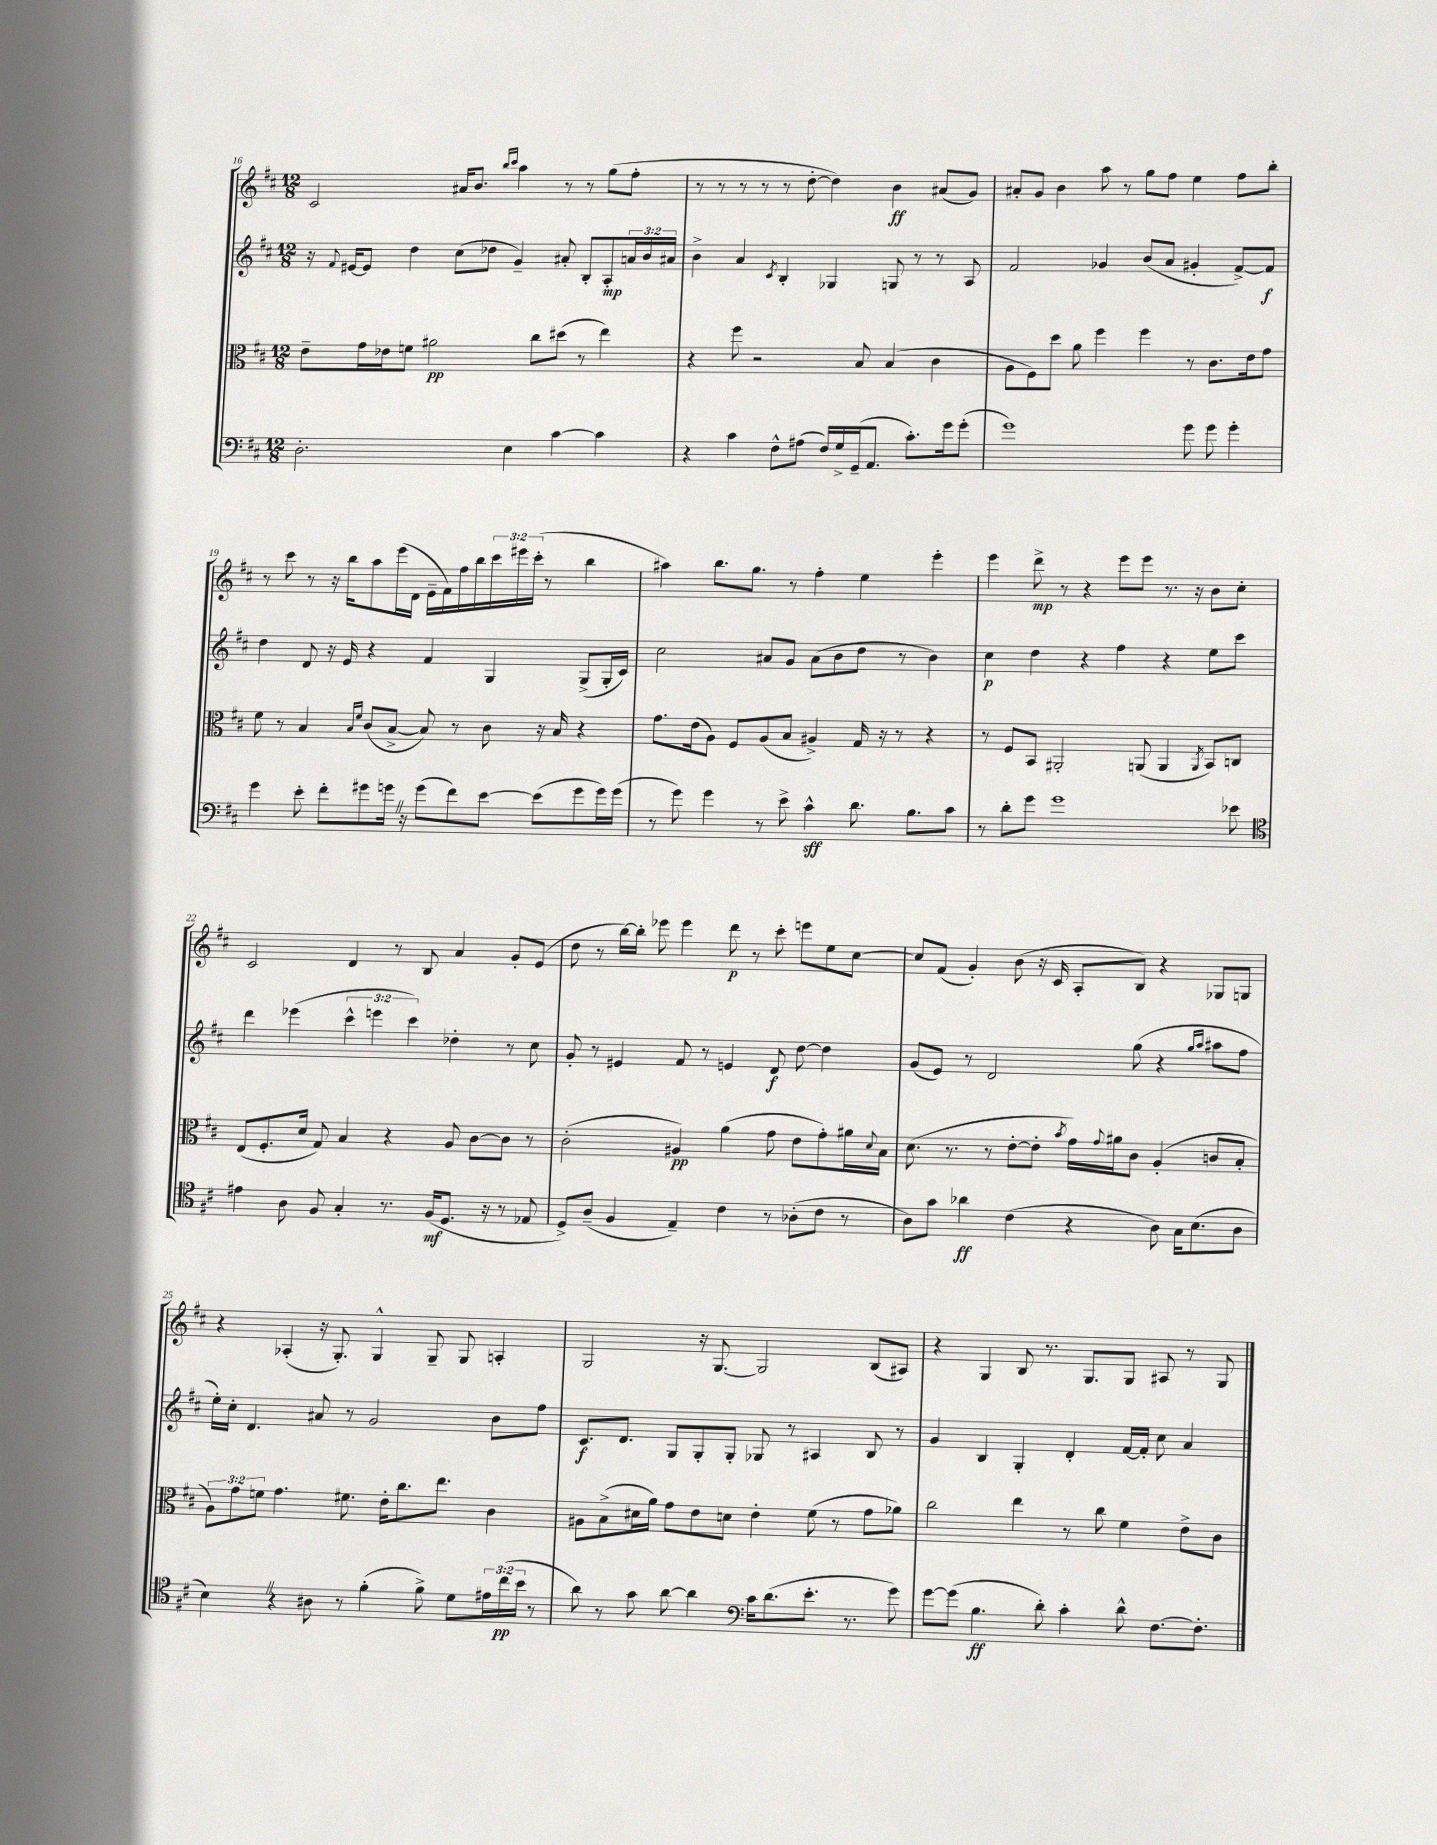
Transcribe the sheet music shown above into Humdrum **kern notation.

**kern	**dynam	**kern	**dynam	**kern	**dynam	**kern	**dynam
*part4	*part4	*part3	*part3	*part2	*part2	*part1	*part1
*staff4	*staff4	*staff3	*staff3	*staff2	*staff2	*staff1	*staff1
*clefF4	*	*clefC3	*	*clefG2	*	*clefG2	*
*k[f#c#]	*	*k[f#c#]	*	*k[f#c#]	*	*k[f#c#]	*
*M12/8	*	*M12/8	*	*M12/8	*	*M12/8	*
=16	=16	=16	=16	=16	=16	=16	=16
2.D'\	.	8e~\L	.	16r	.	2c#/	.
.	.	.	.	8qqf#/	.	.	.
.	.	.	.	[16e#X/KL	.	.	.
.	.	16g\L	.	8e#/J]	.	.	.
.	.	16e-X\J	.	.	.	.	.
.	.	8fn\J	.	4dd\	.	.	.
.	.	2a#X\	pp	.	.	.	.
.	.	.	.	(8cc#\L	.	16a#X/KL	.
.	.	.	.	.	.	8.b/J	.
.	.	.	.	8dd-X\J	.	.	.
.	.	.	.	.	.	16qqbb/LL	.
.	.	.	.	.	.	16qqccc#/JJ	.
4E\	.	.	.	4g~/)	.	4aa\	.
.	.	8cc#\L	.	.	.	.	.
[4c#\	.	(8dd#X\J	.	8a#X'/	.	8r	.
.	.	8r	.	8B'/L	.	8r	.
4c#\]	.	4ee\)	.	8A'/	mp	(8gg\L	.
.	.	.	.	24an/L	.	8ff#'\J	.
.	.	.	.	24b/	.	.	.
.	.	.	.	24a#X/JJ	.	.	.
=17	=17	=17	=17	=17	=17	=17	=17
4r	.	4r	.	4b^\	.	8r	.
.	.	.	.	.	.	8r	.
4c#\	.	8ff#\	.	4a/	.	8r	.
.	.	2r	.	.	.	8r	.
.	.	.	.	8qc#/	.	.	.
8F#^^\L	.	.	.	4B'/	.	8r	.
(8A#X\J	.	.	.	.	.	[8dd'\	.
16F#/LL)	.	.	.	4G-X/	.	4dd\])	.
16G^/	.	.	.	.	.	.	.
(16GG~/J	.	8B/	.	.	.	.	.
8.AA/J	.	.	.	.	.	.	.
.	.	(4B/	.	8Gn/	.	4b\	ff
8.c#'\L)	.	.	.	8r	.	.	.
.	.	4c#\	.	8r	.	(8a#X/L	.
16g\k	.	.	.	.	.	.	.
(8g'\J	.	.	.	8A/	.	8g/J)	.
=18	=18	=18	=18	=18	=18	=18	=18
1g)	.	8A\L	.	2f#/	.	8a#X'/L	.
.	.	8F#\)	.	.	.	8g/J	.
.	.	8dd\J	.	.	.	4b\	.
.	.	8a\	.	.	.	.	.
.	.	4ff#\	.	4g-X/	.	8aa\	.
.	.	.	.	.	.	8r	.
.	.	4ff#\	.	(8b/L	.	8gg\L	.
.	.	.	.	8a/J	.	8ff#\J	.
8g\	.	8r	.	4g#X'/	.	4ee\	.
8g\	.	8.c#\L	.	.	.	.	.
4g'\	.	.	.	[8f#^/L)	.	8ff#\L	.
.	.	16e\k	.	.	.	.	.
.	.	8g\J	.	8f#/J]	f	8bb'\J	.
!!LO:LB:g=z
=19	=19	=19	=19	=19	=19	=19	=19
4g\	.	8f#\	.	4dd\	.	8r	.
.	.	8r	.	.	.	8ccc#\	.
8e'\	.	4B/	.	8d/	.	8r	.
8f#'\L	.	.	.	16r	.	16r	.
.	.	.	.	16e/	.	16bb\KL	.
.	.	16qqB/LL	.	.	.	.	.
.	.	16qqf#/JJ	.	.	.	.	.
8g#X\	.	(8c#/L	.	4r	.	8aa\	.
16gnZ\Jk	.	[8B^/J	.	.	.	(16eee\L	.
16r	.	.	.	.	.	16d\JJ	.
(8g\L	.	8B/])	.	4f#/	.	16e~\LL	.
.	.	.	.	.	.	16f#\)	.
8f#\)	.	8r	.	.	.	16ff#\	.
.	.	.	.	.	.	16bb\	.
[8e\J	.	8c#\	.	4G/	.	24ccc#\	.
.	.	.	.	.	.	24eee#X\	.
.	.	.	.	.	.	(24ccc#'\JJ	.
(8e\L]	.	16r	.	.	.	8r	.
.	.	16B/	.	.	.	.	.
8g\	.	4r	.	(8G^/L	.	4bb\	.
16g\L)	.	.	.	16G'/L	.	.	.
(16g\JJ	.	.	.	16c#/JJ)	.	.	.
=20	=20	=20	=20	=20	=20	=20	=20
8r	.	8.g\L	.	2cc#\	.	4aa#X\)	.
8g\)	.	.	.	.	.	.	.
.	.	(16e\k	.	.	.	.	.
4g\	.	8A\J)	.	.	.	8.bb\L	.
.	.	8F#/L	.	.	.	.	.
.	.	.	.	.	.	8.gg\J	.
8r	.	(8A/	.	8a#X/L	.	.	.
8e^\	.	8B/J	.	8g/J	.	8r	.
4c#^^\	sff	4A#X^/)	.	(8a#\L	.	4ff#'\	.
.	.	.	.	8b\	.	.	.
8.d\	.	16G/	.	8dd\J	.	4ee\	.
.	.	16r	.	.	.	.	.
.	.	8r	.	8r	.	.	.
8.B\L	.	.	.	.	.	.	.
.	.	4r	.	4b\)	.	4eee'\	.
8c#\J	.	.	.	.	.	.	.
=21	=21	=21	=21	=21	=21	=21	=21
8r	.	8r	.	4cc#\	p	4eee\	.
8d'\L	.	8F#/L	.	.	.	.	.
8g\J	.	8BB/J	.	4dd\	.	8ddd^\	mp
1g	.	2AA#X'/	.	.	.	8r	.
.	.	.	.	4r	.	4r	.
.	.	.	.	4ff#\	.	8eee\L	.
.	.	(8AAn/	.	.	.	8eee\J	.
.	.	4AA/	.	4r	.	8.r	.
.	.	.	.	.	.	16r	.
.	.	8qAA/	.	.	.	.	.
.	.	8BB/L)	.	8ee\L	.	8b\L	.
8e-X\	.	8Cn/J	.	8ccc#\J	.	8cc#'\J	.
!!LO:LB:g=z
=22	=22	=22	=22	=22	=22	=22	=22
*clefC4	*	*	*	*	*	*	*
4e#X\	.	(8E/L	.	4ddd\	.	2c#/	.
.	.	8.F#'/	.	.	.	.	.
8A\	.	.	.	(4eee-X\	.	.	.
.	.	16d/Jk	.	.	.	.	.
8F#/	.	8G/)	.	.	.	.	.
4G'/	.	4B/	.	6ccc#^^\	.	4d/	.
.	.	.	.	6eeen\	.	.	.
8.r	.	4r	.	.	.	8r	.
.	.	.	.	6ccc#\)	.	.	.
.	.	.	.	.	.	8B/	.
(16F#/KL	mf	.	.	.	.	.	.
8.D/J	.	8A/	.	4dd-X'\	.	4a/	.
.	.	[8c#\L	.	.	.	.	.
16r	.	.	.	.	.	.	.
8r	.	8c#\J]	.	8r	.	8g'/L	.
8E-X/	.	8r	.	8cc#\	.	(8e/J	.
=23	=23	=23	=23	=23	=23	=23	=23
8D^/L)	.	(2c#'\	.	8g'/	.	8dd\	.
(8A~/J	.	.	.	8r	.	8r	.
4F#/	.	.	.	4e#X/	.	[16bb\LL)	.
.	.	.	.	.	.	16bb'\JJ]	.
.	.	.	.	.	.	8eee-X\	.
4E~/)	.	4A#X/)	pp	8f#/	.	4eee-\	.
.	.	.	.	8r	.	.	.
4c#\	.	(4a\	.	4en/	.	8ddd\	p
.	.	.	.	.	.	8r	.
8r	.	8g\	.	8d/	f	8ccc#'\	.
(8A-X'\L	.	8e\L	.	[8dd\	.	8eeen\L	.
8c#\J	.	8g'\)	.	4dd\]	.	8ee\	.
8r	.	16a#X\L	.	.	.	[8cc#\J	.
.	.	8qqd/	.	.	.	.	.
.	.	16B\JJ	.	.	.	.	.
=24	=24	=24	=24	=24	=24	=24	=24
8A\L)	.	(8.d\	.	(8g/L	.	8cc#/L]	.
8g\J	.	.	.	8e/J)	.	(8f#/J	.
.	.	8.r	.	.	.	.	.
4a-X\	ff	.	.	8r	.	4g'/)	.
.	.	8r	.	2d/	.	.	.
(4c#\	.	[8e'\L	.	.	.	(8b\	.
.	.	8e'\J]	.	.	.	16r	.
.	.	.	.	.	.	16c#/	.
.	.	8qb/	.	.	.	.	.
4r	.	16g\LL)	.	.	.	8A'/L	.
.	.	8qqg/	.	.	.	.	.
.	.	16a#X\J	.	.	.	.	.
.	.	8c#\J	.	(8gg\	.	8B/J)	.
8A\)	.	(4A'/	.	4r	.	4r	.
16G\KL	.	.	.	.	.	.	.
(8.B\	.	.	.	.	.	.	.
.	.	.	.	16qqgg/LL	.	.	.
.	.	.	.	16qqaa/JJ	.	.	.
.	.	8cn/L	.	8aa#X\L	.	8G-X/L	.
8A\J	.	8B'/J	.	8ff#\J	.	8Gn/J	.
!!LO:LB:g=z
=25	=25	=25	=25	=25	=25	=25	=25
4BZ\)	.	12A\L)	.	16ee'\LL)	.	4r	.
.	.	.	.	16cc#'\JJ	.	.	.
.	.	12g\	.	.	.	.	.
.	.	.	.	4.d/	.	.	.
.	.	12fn\J	.	.	.	.	.
4r	.	4.g\	.	.	.	(4A-X'/	.
8A#X\	.	.	.	8a#X/	.	16r	.
.	.	.	.	.	.	8.G'/)	.
8r	.	8.f#X\	.	8r	.	.	.
(4f#'\	.	.	.	2g/	.	4G^^/	.
.	.	16e'\KL	.	.	.	.	.
.	.	8.cc#\	.	.	.	.	.
8f#^\)	.	.	.	.	.	8G~/	.
.	.	8.ee\J	.	.	.	.	.
8d\L	.	.	.	.	.	8G/	.
24e#X\L	.	4c#\	.	8b\L	.	4An'/	.
(24cc#\	pp	.	.	.	.	.	.
24b\JJ	.	.	.	.	.	.	.
8r	.	.	.	8ff#\J	.	.	.
=26	=26	=26	=26	=26	=26	=26	=26
8a\)	.	8A#X\L	.	8.c#/L	f	2G/	.
8r	.	(8B^\	.	.	.	.	.
.	.	.	.	8.d/J	.	.	.
8g\	.	16d#X\L	.	.	.	.	.
.	.	16a\JJ)	.	.	.	.	.
[8a\	.	8g\L	.	8G/L	.	.	.
4a\]	.	8e\	.	8G'/	.	16r	.
.	.	.	.	.	.	[8.G/	.
.	.	8dn\J	.	8G'/J	.	.	.
*clefF4	*	*	*	*	*	*	*
16c#\KL	.	4e'\	.	8G-X/	.	2G/]	.
(8.d\	.	.	.	.	.	.	.
.	.	.	.	8r	.	.	.
8.e'\J	.	(8f#\	.	4A#X/	.	.	.
.	.	8r	.	.	.	.	.
8.r	.	.	.	.	.	.	.
.	.	8g\L	.	8B/	.	(8B/L	.
8g\)	.	8a-X\J)	.	8r	.	8A#X/J)	.
=27	=27	=27	=27	=27	=27	=27	=27
[8g\L	.	2cc#\	.	4g/	.	4r	.
(8g\J]	.	.	.	.	.	.	.
4.B\	ff	.	.	4B/	.	4G/	.
.	.	4ee\	.	4G'/	.	8B/	.
8d'\)	.	.	.	.	.	8.r	.
4c#'\	.	8r	.	4d'/	.	.	.
.	.	.	.	.	.	8.G/L	.
.	.	8cc#\	.	.	.	.	.
8d^^\	.	4f#\	.	[16f#/LL	.	8G/J	.
.	.	.	.	16f#'/JJ]	.	.	.
[8.F#\L	.	.	.	8cc#\	.	8A#X/	.
.	.	8e^\L	.	4a/	.	8r	.
8.F#'\J]	.	.	.	.	.	.	.
.	.	8c#\J	.	.	.	8G/	.
==	==	==	==	==	==	==	==
*-	*-	*-	*-	*-	*-	*-	*-
